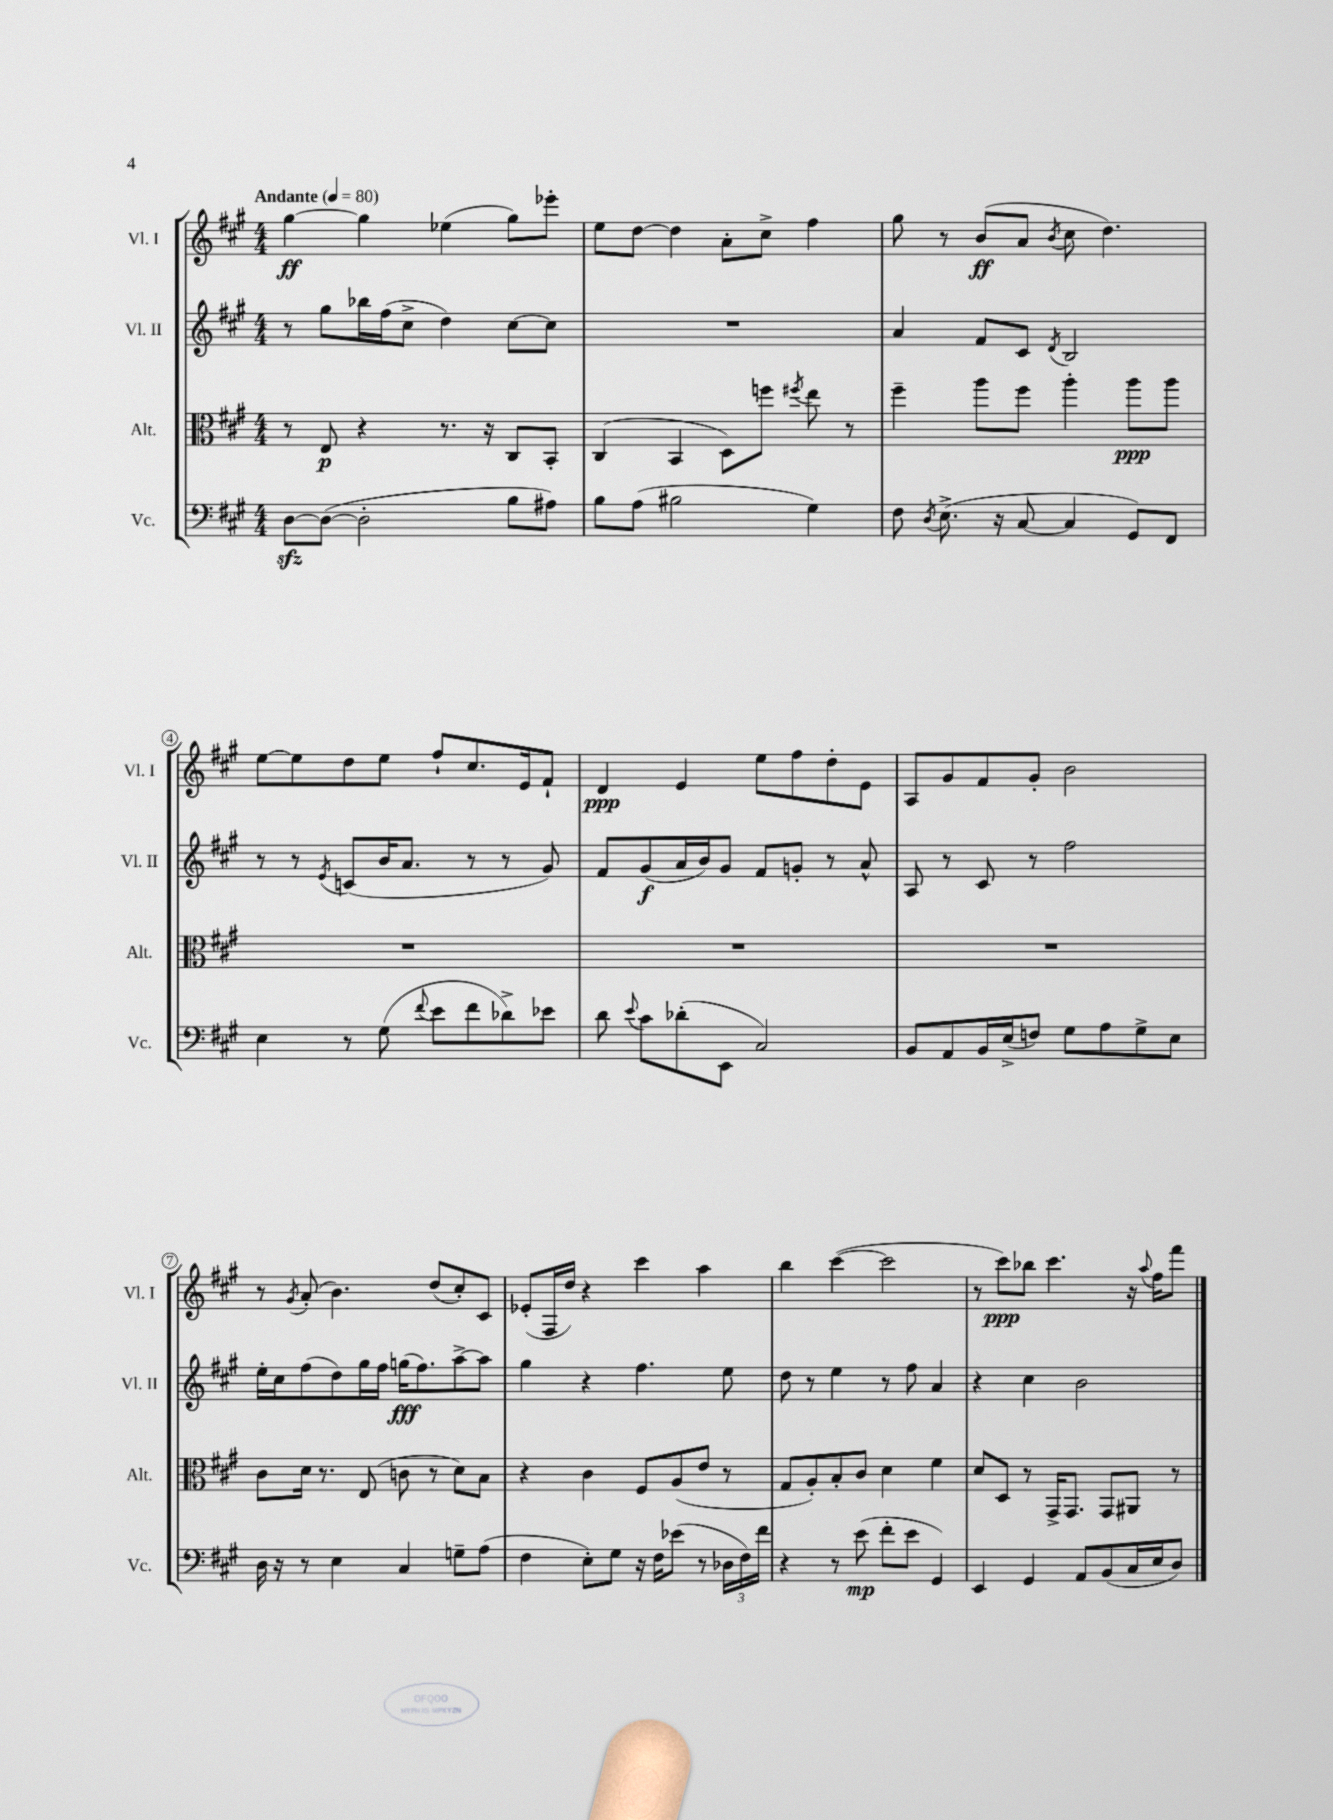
<<
\new StaffGroup <<
\new Staff = "s0" \with { instrumentName = "Vl. I" shortInstrumentName = "Vl. I" } {
    \clef treble \key a \major \numericTimeSignature \time 4/4 \tempo "Andante" 4 = 80
    \autoBeamOff gis''4~\ff gis''4 ees''4( gis''8[) ees'''8]-. |
    e''8[ d''8]~ d''4 a'8[-. cis''8]-> fis''4 |
    gis''8 r8 b'8[\ff( a'8] \acciaccatura { b'8 } cis''8 d''4.) |
    e''8[~ e''8 d''8 e''8] fis''8[-! cis''8. e'16 fis'8]-! |
    d'4\ppp e'4 e''8[ fis''8 d''8-. e'8] |
    a8[ gis'8 fis'8 gis'8]-. b'2 |
    r8 \acciaccatura { gis'8 } a'8-.( b'4.) d''8[( cis''8-.) cis'8] |
    ees'8[-.( fis16 d''16]) r4 cis'''4 a''4 |
    b''4 cis'''4~( cis'''2 |
    r8 cis'''8[\ppp) bes''8] cis'''4. r16 \appoggiatura { a''8 } fis''16[ fis'''8] \bar "|." |
}
\new Staff = "s1" \with { instrumentName = "Vl. II" shortInstrumentName = "Vl. II" } {
    \clef treble \key a \major \numericTimeSignature \time 4/4
    \autoBeamOff r8 gis''8[ bes''16 fis''16( cis''8]-> d''4) cis''8[~ cis''8] |
    R1 |
    a'4 fis'8[ cis'8] \acciaccatura { d'8 } b2 |
    r8 r8 \acciaccatura { e'8 } c'8[( b'16 a'8.] r8 r8 gis'8) |
    fis'8[ gis'8\f( a'16 b'16) gis'8] fis'8[ g'8]-. r8 a'8-^ |
    a8 r8 cis'8 r8 fis''2 |
    e''16[-. cis''16 fis''8( d''8) gis''16 fis''16] g''16[\fff( fis''8.) a''8~-> a''8] |
    gis''4 r4 fis''4. e''8 |
    d''8 r8 e''4 r8 fis''8 a'4 |
    r4 cis''4 b'2 \bar "|." |
}
\new Staff = "s2" \with { instrumentName = "Alt." shortInstrumentName = "Alt." } {
    \clef alto \key a \major \numericTimeSignature \time 4/4
    \autoBeamOff r8 e8\p r4 r8. r16 cis8[ b,8]-. |
    cis4( b,4 d8[) f''8] \acciaccatura { fis''8 } e''8 r8 |
    fis''4-- a''8[ fis''8] a''4-. a''8[\ppp a''8] |
    R1 |
    R1 |
    R1 |
    cis'8[ d'16] r8. e8( c'8 r8 d'8[) b8] |
    r4 cis'4 fis8[ a8( e'8] r8 |
    gis8[ a8-.) b8-. cis'8] d'4 fis'4 |
    d'8[ d8] r8 gis,16[-> gis,8.] gis,8[ ais,8] r8 \bar "|." |
}
\new Staff = "s3" \with { instrumentName = "Vc." shortInstrumentName = "Vc." } {
    \clef bass \key a \major \numericTimeSignature \time 4/4
    \autoBeamOff d8[~\sfz d8]~( d2-. b8[ ais8]) |
    b8[ a8]( bis2 gis4) |
    fis8 \acciaccatura { d8 } e8.->( r16 cis8~ cis4 gis,8[) fis,8] |
    e4 r8 gis8( \appoggiatura { fis'8 } e'8[ fis'8 des'8->) ees'8] |
    d'8 \appoggiatura { e'8 } cis'8[ des'8-.( e,8] cis2) |
    b,8[ a,8 b,16 e16->( f8]) gis8[ a8 gis8-> e8] |
    d16 r16 r8 e4 cis4 g8[-- a8]( |
    fis4 e8[-.) gis8] r16 fis16[ ees'8]( r8 \tuplet 3/2 { des16[ fis16) fis'16] } |
    r4 r8 e'8\mp( fis'8[-. e'8] gis,4) |
    e,4 gis,4 a,8[ b,8( cis16 e16 d8]) \bar "|." |
}
>>
>>
\layout { \context { \Score \override BarNumber.stencil = #(make-stencil-circler 0.1 0.3 ly:text-interface::print) } }
